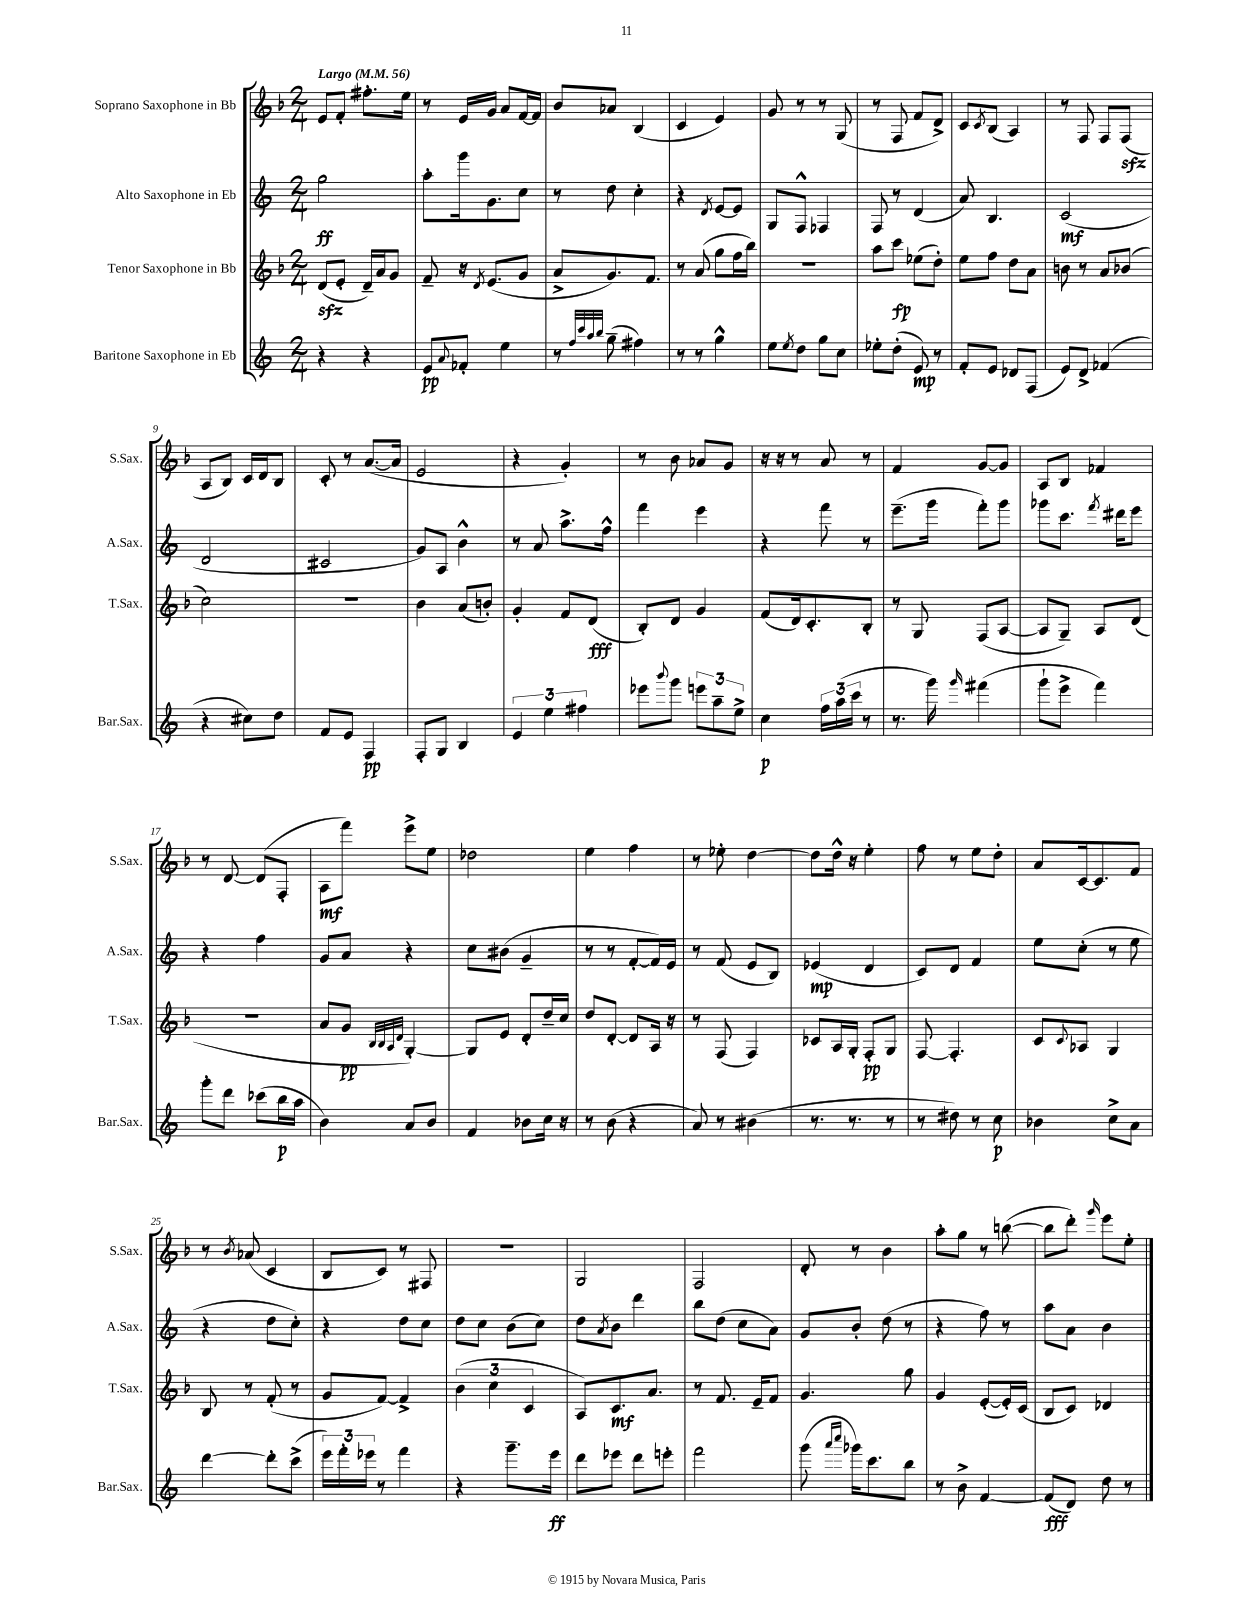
<<
\new StaffGroup <<
\new Staff = "s0" \with { instrumentName = "Soprano Saxophone in Bb" shortInstrumentName = "S.Sax." } {
    \clef treble \key f \major \numericTimeSignature \time 2/4 \tempo "Largo" 4 = 56
    e'8 f'8-. fis''8.-. e''16 |
    r8 e'16 g'16 a'8 f'16~ f'16 |
    bes'8 aes'8 bes4( |
    c'4 e'4) |
    g'8 r8 r8 g8( |
    r8 f8 f'8 d'8->) |
    c'8 \acciaccatura { c'8 } bes8( a4) |
    r8 f8 f8 f8\sfz( |
    a8 bes8) c'16 d'16 bes8 |
    c'8-. r8 a'8.~( a'16 |
    e'2 |
    r4 g'4-.) |
    r8 bes'8 aes'8 g'8 |
    r16 r16 r8 a'8 r8 |
    f'4 g'8~ g'8 |
    a8 bes8 fes'4 |
    r8 d'8~ d'8( f8-. |
    a8\mf f'''8) e'''8-> e''8 |
    des''2 |
    e''4 f''4 |
    r8 ees''8-. d''4~ |
    d''8 d''16-^ r16 e''4-. |
    f''8 r8 e''8 d''8-. |
    a'8 c'16~ c'8. f'8 |
    r8 \acciaccatura { bes'8 } aes'8( c'4 |
    bes8 c'8) r8 fis8 |
    R2 |
    g2 |
    f2 |
    d'8-. r8 bes'4 |
    a''8-. g''8 r8 b''8~( |
    b''8 d'''8-.) \grace { g'''16 } e'''8 e''8-. \bar "|." |
}
\new Staff = "s1" \with { instrumentName = "Alto Saxophone in Eb" shortInstrumentName = "A.Sax." } {
    \clef treble \key c \major \numericTimeSignature \time 2/4
    g''2\ff |
    a''8-. g'''16 g'8. c''8 |
    r8 d''8 c''4-. |
    r4 \acciaccatura { d'8 } e'8~ e'8 |
    g8 f8-^ fes4 |
    f8 r8 d'4( |
    a'8) b4. |
    c'2\mf( |
    d'2 |
    cis'2 |
    g'8) a8 b'4-^ |
    r8 a'8 a''8.-> f''16-^ |
    f'''4 e'''4 |
    r4 f'''8 r8 |
    e'''8.--( g'''16 f'''8-.) g'''8 |
    ges'''8 c'''8. \acciaccatura { f'''8 } dis'''16 e'''8 |
    r4 f''4 |
    g'8 a'8 r4 |
    c''8 bis'8( g'4-- |
    r8 r8 f'8~-. f'16) e'16 |
    r8 f'8( e'8 b8) |
    ees'4\mp( d'4 |
    c'8) d'8 f'4 |
    e''8 c''8-.( r8 e''8 |
    r4 d''8 c''8-.) |
    r4 d''8 c''8 |
    d''8 c''8 b'8( c''8) |
    d''8 \acciaccatura { a'8 } b'8 d'''4 |
    b''8 d''8( c''8 a'8) |
    g'8 b'8-. d''8( r8 |
    r4 f''8) r8 |
    a''8 a'8 b'4 \bar "|." |
}
\new Staff = "s2" \with { instrumentName = "Tenor Saxophone in Bb" shortInstrumentName = "T.Sax." } {
    \clef treble \key f \major \numericTimeSignature \time 2/4
    d'8\sfz( e'8-. d'16--) a'16 g'8 |
    f'8-- r16 \acciaccatura { d'8 } e'8.( g'8 |
    a'8-> g'8.) f'8. |
    r8 a'8( g''8 f''16 bes''16) |
    R2 |
    a''8 c'''8\fp ees''8( d''8-.) |
    e''8 f''8 d''8 a'8 |
    b'8 r8 a'8 bes'8( |
    c''2) |
    R2 |
    bes'4 a'8( b'8-.) |
    g'4-. f'8 d'8\fff( |
    bes8-.) d'8 g'4 |
    f'8( d'16) c'8.-. bes8-. |
    r8 g8 f8( a8~ |
    a8 g8--) a8 d'8( |
    R2 |
    a'8 g'8\pp \grace { bes32 bes32 a32 d'32 } g4~-.) |
    g8 e'8 d'8-. d''16-- c''16 |
    d''8 d'8~-. d'8 a16 r16 |
    r8 f8( f4) |
    ces'8 a16 g16-. f8-.\pp g8 |
    f8~ f4.-. |
    c'8 \appoggiatura { c'8 } aes8 g4 |
    bes8 r8 f'8-.( r8 |
    g'8 f'8~) f'4-> |
    \tuplet 3/2 { bes'4( c''4 c'4 } |
    a8) c'8.\mf a'8. |
    r8 f'8. e'16-- f'8 |
    g'4. g''8 |
    g'4 e'8~-.( e'16-.) c'16( |
    bes8 c'8) des'4 \bar "|." |
}
\new Staff = "s3" \with { instrumentName = "Baritone Saxophone in Eb" shortInstrumentName = "Bar.Sax." } {
    \clef treble \key c \major \numericTimeSignature \time 2/4
    r4 r4 |
    e'8\pp \appoggiatura { a'8 } fes'8-. e''4 |
    r8 \grace { f''32 c'''32 a''32 b''32 } g''8--( fis''4) |
    r8 r8 g''4-^ |
    e''8 \acciaccatura { e''8 } d''8 g''8 c''8 |
    ees''8-. d''8-.( e'8\mp) r8 |
    f'8-. e'8 des'8 f8( |
    e'8) d'8-> fes'4( |
    r4 cis''8) d''8 |
    f'8 e'8 f4\pp |
    f8-. g8 b4 |
    \tuplet 3/2 { e'4 e''4 fis''4 } |
    ees'''8 \appoggiatura { b'''8 } g'''8 \tuplet 3/2 { e'''8 a''8-- e''8-> } |
    c''4\p \tuplet 3/2 { f''16 a''16( c'''16 } r8 |
    r8. g'''16) \grace { g'''16 } fis'''4( |
    g'''8-! e'''8-> f'''4) |
    g'''8-. d'''8 ces'''8( b''16\p a''16 |
    b'4) a'8 b'8 |
    f'4 bes'8 c''16 r16 |
    r8 b'8( r4 |
    a'8) r8 bis'4( |
    r8. r8. r8 |
    r8 dis''8) r8 c''8\p |
    bes'4 c''8-> a'8 |
    d'''4~ d'''8-. c'''8->( |
    \tuplet 3/2 { e'''16) f'''16-. ees'''16 } r8 f'''4 |
    r4 g'''8.-- e'''16\ff |
    d'''8 ees'''8 d'''8 e'''8-. |
    f'''2 |
    g'''8( \grace { a'''16 c''''16 } ges'''16) c'''8. b''8 |
    r8 b'8-> f'4~ |
    f'8\fff( d'8) d''8 r8 \bar "|." |
}
>>
>>
